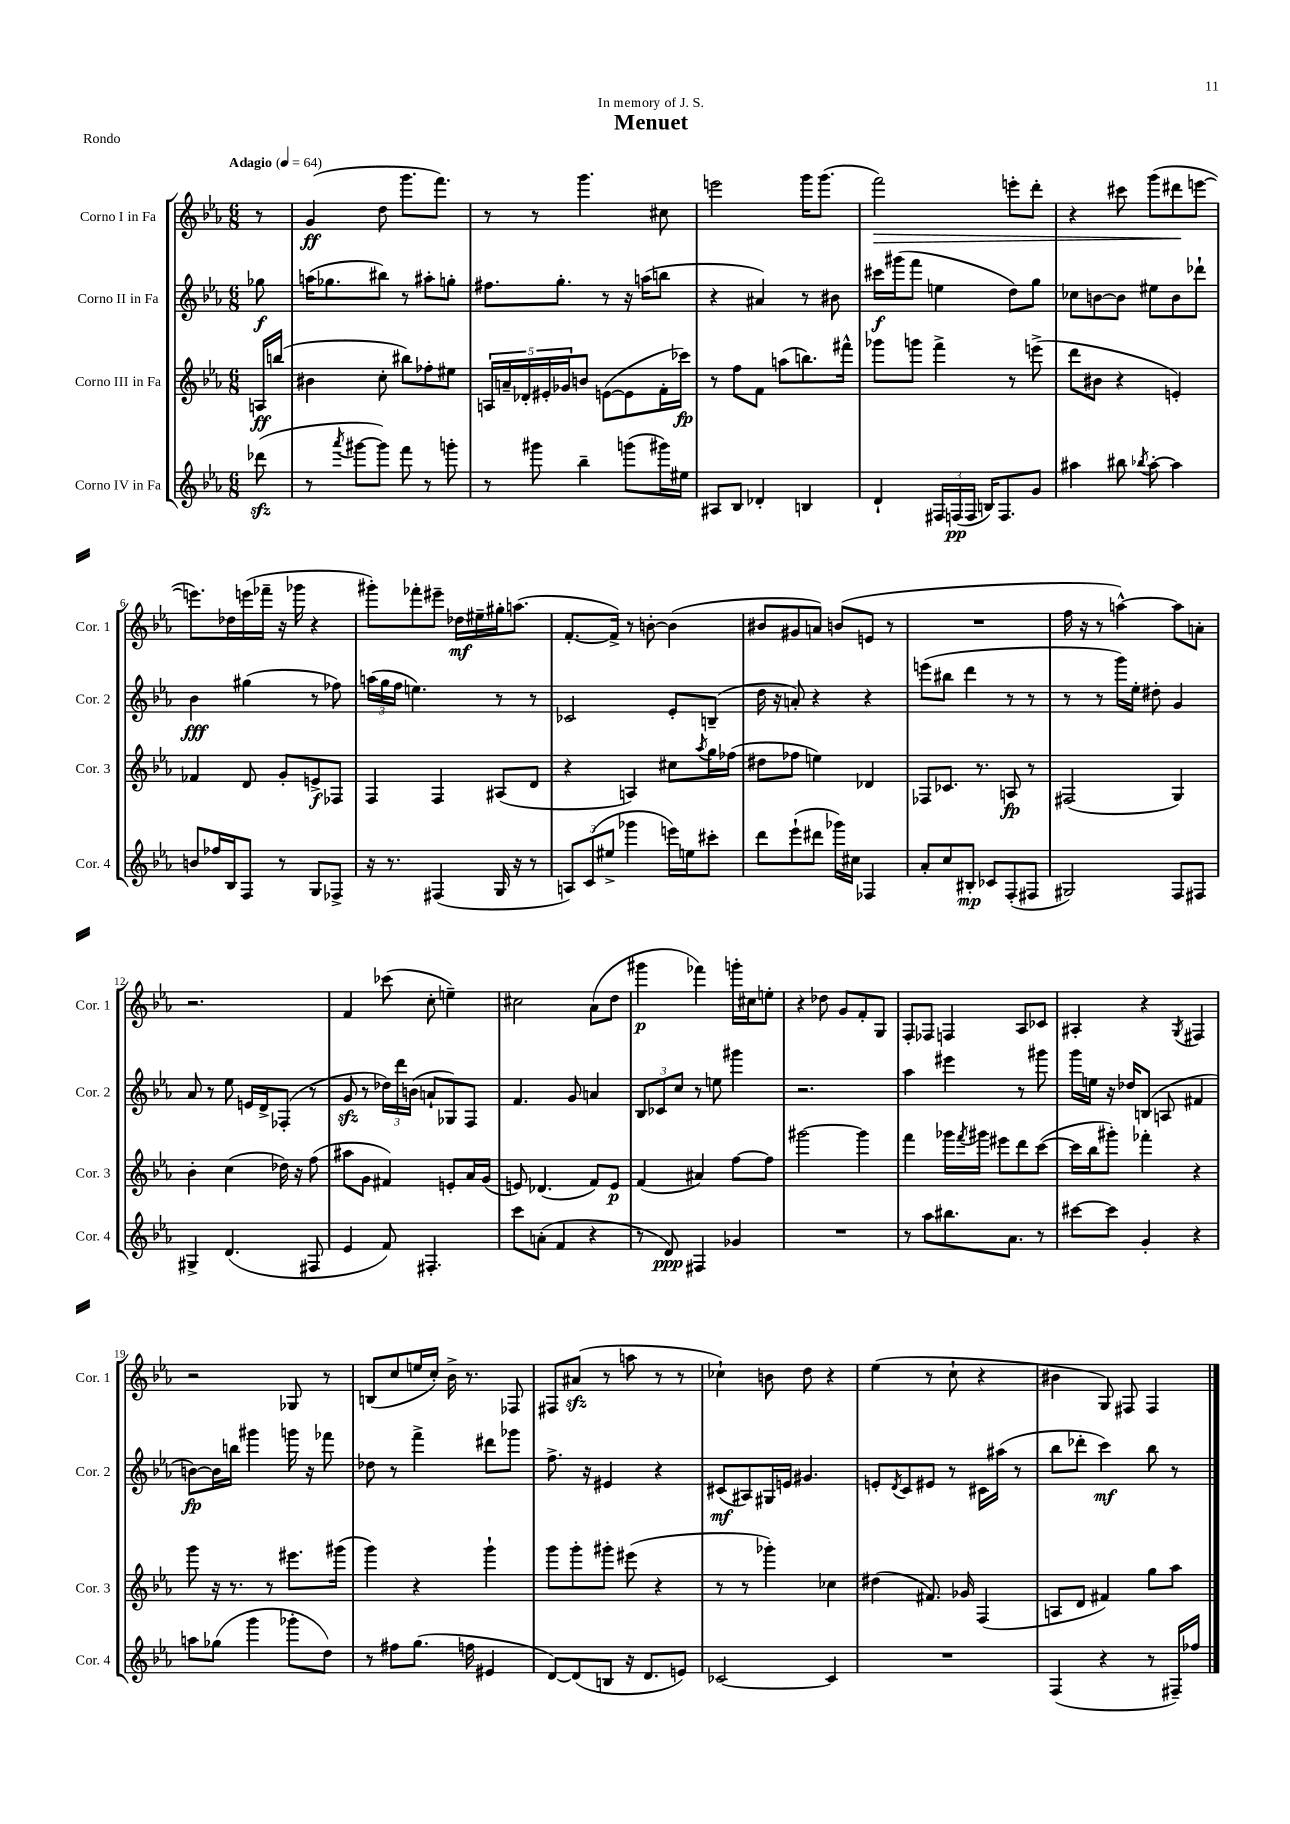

**kern	**dynam	**kern	**dynam	**kern	**dynam	**kern	**dynam
*part4	*part4	*part3	*part3	*part2	*part2	*part1	*part1
*staff4	*staff4	*staff3	*staff3	*staff2	*staff2	*staff1	*staff1
*I"Corno IV in Fa	*	*I"Corno III in Fa	*	*I"Corno II in Fa	*	*I"Corno I in Fa	*
*I'Cor. 4	*	*I'Cor. 3	*	*I'Cor. 2	*	*I'Cor. 1	*
*clefG2	*	*clefG2	*	*clefG2	*	*clefG2	*
*k[b-e-a-]	*	*k[b-e-a-]	*	*k[b-e-a-]	*	*k[b-e-a-]	*
*M6/8	*	*M6/8	*	*M6/8	*	*M6/8	*
*MM64	*	*MM64	*	*MM64	*	*MM64	*
=	=	=	=	=	=	=	=
!	!	!	!	!	!	!LO:TX:a:B:t=Adagio	!
(8ddd-Xzz\	.	16An/LL	ff	8gg-X\	f	8r	.
.	.	(16bbn/JJ	.	.	.	.	.
=1	=1	=1	=1	=1	=1	=1	=1
8r	.	4b#X\	.	(16aan\KL	.	(4g/	ff
.	.	.	.	8.gg-X\	.	.	.
8qaaa-/	.	.	.	.	.	.	.
[8ggg#X\L	.	.	.	.	.	.	.
8ggg#\J])	.	8cc'\	.	8bb#X\J)	.	8dd\	.
8fff\	.	8bb#X\L)	.	8r	.	8.ggg\L	.
8r	.	8ff-X'\	.	8aa#X'\L	.	.	.
.	.	.	.	.	.	8.fff\J)	.
8gggn'\	.	8ee#X\J	.	8ggn'\J	.	.	.
=2	=2	=2	=2	=2	=2	=2	=2
8r	.	20An/LL	.	8.ff#X\L	.	8r	.
.	.	20an~/	.	.	.	.	.
.	.	20d-X'/	.	.	.	.	.
8ggg#X\	.	.	.	.	.	8r	.
.	.	20e#X'/	.	.	.	.	.
.	.	.	.	8.gg'\J	.	.	.
.	.	20g-X/J	.	.	.	.	.
4bb-~\	.	8bn/J	.	.	.	4.ggg\	.
.	.	([8en\L	.	8r	.	.	.
(8gggn\L	.	8e\]	.	16r	.	.	.
.	.	.	.	(16aan\KL	.	.	.
16ggg#X\L)	.	16f'\L	.	8bbn\J	.	8cc#X\	.
16ee#X\JJ	.	16ccc-X\JJ)	fp	.	.	.	.
=3	=3	=3	=3	=3	=3	=3	=3
8A#X/L	.	8r	.	4r	.	2eeen\	.
8B-/J	.	8ff\L	.	.	.	.	.
4d-X'/	.	8f\J	.	4a#X/)	.	.	.
.	.	(8aan\L	.	.	.	.	.
4Bn/	.	8.bbn\)	.	8r	.	16ggg\KL	.
.	.	.	.	.	.	(8.ggg\J	.
.	.	.	.	8b#X\	.	.	.
.	.	16fff#X^^\Jk	.	.	.	.	.
=4	=4	=4	=4	=4	=4	=4	=4
!	!	!	!	!	!	!	!LO:HP:b
4d`/	.	8ggg-X\L	.	16ccc#X\LL	f	2fff\)	>
.	.	.	.	(16ggg#X\J	.	.	.
.	.	8gggn\J	.	8fff\J	.	.	.
24F#X/LL	.	4fff^\	.	4een\	.	.	.
(24Fn/	pp	.	.	.	.	.	.
24F/JJ	.	.	.	.	.	.	.
16Bn/KL)	.	.	.	.	.	.	.
8.F/	.	.	.	.	.	.	.
.	.	8r	.	8dd\L)	.	8eeen'\L	.
8g/J	.	(8eeen^\	.	8gg\J	.	8ddd'\J	.
=5	=5	=5	=5	=5	=5	=5	=5
4aa#X\	.	8ddd\L	.	8cc-X\L	.	4r	.
.	.	8b#X\J	.	[8bn\	.	.	.
8bb#X\	.	4r	.	8b\J]	.	8ccc#X\	.
8qbb-X/	.	.	.	.	.	.	.
[8aa#'\	.	.	.	8ee#X\L	.	(8ggg\L	.
4aa#\]	.	4en'/)	.	8b\	.	8ddd#X\	.
.	.	.	.	8ddd-X`\J	.	[8eeen\J	]
!!LO:LB:g=z
=6	=6	=6	=6	=6	=6	=6	=6
8bn/L	.	4f-X/	.	4b-\	fff	8.eeen\L])	.
16ff-X/L	.	.	.	.	.	.	.
16B-/J	.	.	.	.	.	16dd-X\L	.
8F/J	.	8d/	.	(4gg#X\	.	(16eeen\	.
.	.	.	.	.	.	16fff-X~\JJ	.
8r	.	8g'/L	.	.	.	16r	.
.	.	.	.	.	.	16ggg-X\	.
8G/L	.	8en^/	f	8r	.	4r	.
8F-X^/J	.	8F-X/J	.	8ff-X\)	.	.	.
=7	=7	=7	=7	=7	=7	=7	=7
16r	.	4F/	.	(24aan\LL	.	8ggg#X'\L)	.
.	.	.	.	24gg\	.	.	.
8.r	.	.	.	.	.	.	.
.	.	.	.	24ff\JJ	.	.	.
.	.	.	.	4.een\)	.	8fff-X'\	.
(4F#X/	.	4F/	.	.	.	8eee#X~\J	.
.	.	.	.	.	.	16dd-X\LL	mf
.	.	.	.	.	.	16ee#X~\	.
16G/	.	(8A#X/L	.	8r	.	16gg#X'\J	.
16r	.	.	.	.	.	(8.aan\J	.
8r	.	8d/J	.	8r	.	.	.
=8	=8	=8	=8	=8	=8	=8	=8
12An/L)	.	4r	.	2c-X/	.	[8.f'/L	.
(12c/	.	.	.	.	.	.	.
12ee#X^/J	.	.	.	.	.	.	.
.	.	.	.	.	.	16f^/Jk])	.
4ggg-X\	.	4An/)	.	.	.	8r	.
.	.	.	.	.	.	[8bn'\	.
16eeen\LL)	.	8cc#X\L	.	8e-'/L	.	(4b\]	.
16een\J	.	.	.	.	.	.	.
.	.	8qaa-/	.	.	.	.	.
8ccc#X'\J	.	16gg\L	.	(8Bn~/J	.	.	.
.	.	(16ff-X\JJ	.	.	.	.	.
=9	=9	=9	=9	=9	=9	=9	=9
8ddd\L	.	8dd#X\L	.	16dd\	.	8b#X/L	.
.	.	.	.	16r	.	.	.
(8eee-`\	.	8ff-X\J	.	8an'/)	.	8g#X/	.
8ddd#X\J	.	4een\)	.	4r	.	8an/J)	.
16ggg-X\LL)	.	.	.	.	.	(8bn/L	.
16cc#X\JJ	.	.	.	.	.	.	.
4F-X/	.	4d-X/	.	4r	.	8en/J	.
.	.	.	.	.	.	8r	.
=10	=10	=10	=10	=10	=10	=10	=10
8a-'/L	.	8F-X/L	.	(8eeen\L	.	2.r	.
8cc/	.	8.c-X/J	.	8bb#X\J	.	.	.
8B#X'/J	mp	.	.	4ddd\	.	.	.
.	.	8.r	.	.	.	.	.
8c-X/L	.	.	.	.	.	.	.
(8F'/	.	8An/	fp	8r	.	.	.
8F#X/J	.	8r	.	8r	.	.	.
=11	=11	=11	=11	=11	=11	=11	=11
2G#X/)	.	(2F#X/	.	8r	.	16ff\	.
.	.	.	.	.	.	16r	.
.	.	.	.	8r	.	8r	.
.	.	.	.	16ggg\LL)	.	[4aan^^\)	.
.	.	.	.	16ee-'\JJ	.	.	.
.	.	.	.	8dd#X'\	.	.	.
8F/L	.	4G/)	.	4g/	.	8aa\L]	.
8F#X/J	.	.	.	.	.	8an'\J	.
!!LO:LB:g=z
=12	=12	=12	=12	=12	=12	=12	=12
4G#X^/	.	4b-'\	.	8a-/	.	2.r	.
.	.	.	.	8r	.	.	.
(4.d/	.	(4cc\	.	8ee-\	.	.	.
.	.	.	.	16en/LL	.	.	.
.	.	.	.	16d^/J	.	.	.
.	.	16dd-X\)	.	(8F-X'/J	.	.	.
.	.	16r	.	.	.	.	.
8F#X/	.	(8ff\	.	8r	.	.	.
=13	=13	=13	=13	=13	=13	=13	=13
4e-/	.	8aa#X\L	.	8gzz/	.	4f/	.
.	.	8g\J	.	8r	.	.	.
8f/)	.	4f#X/)	.	24dd-X\LL)	.	(8ccc-X\	.
.	.	.	.	24ddd\	.	.	.
.	.	.	.	(24bn\JJ	.	.	.
4.F#X'/	.	.	.	8an`/L	.	8cc'\	.
.	.	8en'/L	.	8G-X/)	.	4een~\)	.
.	.	16a-/L	.	8F/J	.	.	.
.	.	(16g/JJ	.	.	.	.	.
=14	=14	=14	=14	=14	=14	=14	=14
8ccc\L	.	8en/)	.	4.f/	.	2cc#X\	.
(8an'\J	.	(4.d-X/	.	.	.	.	.
4f/	.	.	.	.	.	.	.
.	.	.	.	8g/	.	.	.
4r	.	8f/L)	.	4an/	.	(8a-\L	.
.	.	8e/J	p	.	.	8dd\J	.
=15	=15	=15	=15	=15	=15	=15	=15
8r	.	(4f/	.	12B-/L	.	4ggg#X\	p
.	.	.	.	12c-X/	.	.	.
8d/)	ppp	.	.	.	.	.	.
.	.	.	.	12cc/J	.	.	.
4F#X/	.	4a#X/)	.	8r	.	4fff-X\)	.
.	.	.	.	8een\	.	.	.
4g-X/	.	[8ff\L	.	4ggg#X\	.	16gggn'\LL	.
.	.	.	.	.	.	16cc#X\J	.
.	.	8ff\J]	.	.	.	8een'\J	.
=16	=16	=16	=16	=16	=16	=16	=16
2.r	.	[2ggg#X\	.	2.r	.	4r	.
.	.	.	.	.	.	8dd-X\	.
.	.	.	.	.	.	8g/L	.
.	.	4ggg#\]	.	.	.	8f'/	.
.	.	.	.	.	.	8G/J	.
=17	=17	=17	=17	=17	=17	=17	=17
8r	.	4fff\	.	4aa-\	.	8F'/L	.
8aa-\L	.	.	.	.	.	8F-X/J	.
8.bb#X\	.	16ggg-X\LL	.	4eee#X\	.	4Fn/	.
.	.	8qfff/	.	.	.	.	.
.	.	16ggg#X\JJ	.	.	.	.	.
.	.	8eee#X\L	.	.	.	.	.
8.a-\J	.	.	.	.	.	.	.
.	.	8ddd\	.	8r	.	8A-/L	.
8r	.	([8ccc\J	.	8ggg#X\	.	8c-X/J	.
=18	=18	=18	=18	=18	=18	=18	=18
[8ccc#X\L	.	16ccc\LL]	.	16ggg\LL	.	4A#X'/	.
.	.	16bb-\J	.	16een\JJ	.	.	.
8ccc#\J]	.	8ggg#X'\J)	.	16r	.	.	.
.	.	.	.	16dd-X/KL	.	.	.
4g'/	.	4fff-X'\	.	(8Bn/J	.	4r	.
.	.	.	.	8An/	.	.	.
.	.	.	.	.	.	8qG/	.
4r	.	4r	.	4f#X/	.	4F#X/	.
!!LO:LB:g=z
=19	=19	=19	=19	=19	=19	=19	=19
8aan\L	.	8ggg\	.	[8bn\L)	fp	2r	.
(8gg-X\J	.	16r	.	16b\L]	.	.	.
.	.	8.r	.	16bbn\JJ	.	.	.
4ggg\	.	.	.	4ggg#X\	.	.	.
.	.	8r	.	.	.	.	.
8ggg-X'\L	.	8.eee#X\L	.	16gggn\	.	8G-X/	.
.	.	.	.	16r	.	.	.
8dd\J)	.	.	.	8fff-X\	.	8r	.
.	.	(16ggg#X\Jk	.	.	.	.	.
=20	=20	=20	=20	=20	=20	=20	=20
8r	.	4ggg\)	.	8dd-X\	.	(8Bn/L	.
8ff#X\L	.	.	.	8r	.	8cc/	.
(8.gg\J	.	4r	.	4fff^\	.	16een/L	.
.	.	.	.	.	.	16cc'/JJ)	.
.	.	.	.	.	.	16b-^\	.
16ffn\	.	.	.	.	.	8.r	.
4e#X/	.	4ggg`\	.	8ddd#X\L	.	.	.
.	.	.	.	8ggg-X\J	.	8F-X/	.
=21	=21	=21	=21	=21	=21	=21	=21
[8d/L)	.	8ggg\L	.	8.ff^\	.	8F#X/L	.
(8d/]	.	8ggg'\	.	.	.	(8a#Xzz/J	.
.	.	.	.	16r	.	.	.
8Bn/J	.	8ggg#X'\J	.	4e#X/	.	8r	.
16r	.	(8eee#X\	.	.	.	8aan\	.
8.d/L	.	.	.	.	.	.	.
.	.	4r	.	4r	.	8r	.
8en/J)	.	.	.	.	.	8r	.
=22	=22	=22	=22	=22	=22	=22	=22
[2c-X/	.	8r	.	(8c#X/L	mf	4cc-X`\)	.
.	.	8r	.	8A#X/)	.	.	.
.	.	4ggg-X'\)	.	16G#X/L	.	8bn\	.
.	.	.	.	16en/JJ	.	.	.
.	.	.	.	4.g#X/	.	8dd\	.
4c-/]	.	4cc-X\	.	.	.	4r	.
=23	=23	=23	=23	=23	=23	=23	=23
2.r	.	(4dd#X\	.	8en'/L	.	(4ee-\	.
.	.	.	.	8qd/	.	.	.
.	.	.	.	8c/	.	.	.
.	.	8.f#X/)	.	8e#X/J	.	8r	.
.	.	.	.	8r	.	8cc`\	.
.	.	16g-X/	.	.	.	.	.
.	.	(4F/	.	16c#X\LL	.	4r	.
.	.	.	.	(16aa#X\JJ	.	.	.
.	.	.	.	8r	.	.	.
=24	=24	=24	=24	=24	=24	=24	=24
(4F/	.	8An/L	.	8bb-\L	.	4b#X\	.
.	.	8d/J	.	8ddd-X'\J	.	.	.
4r	.	4f#X/)	.	4ccc\)	mf	8G/)	.
.	.	.	.	.	.	8F#X/	.
8r	.	8gg\L	.	8bb-\	.	4F#/	.
16F#X~/LL)	.	8aa-\J	.	8r	.	.	.
16ff-X/JJ	.	.	.	.	.	.	.
==	==	==	==	==	==	==	==
*-	*-	*-	*-	*-	*-	*-	*-
